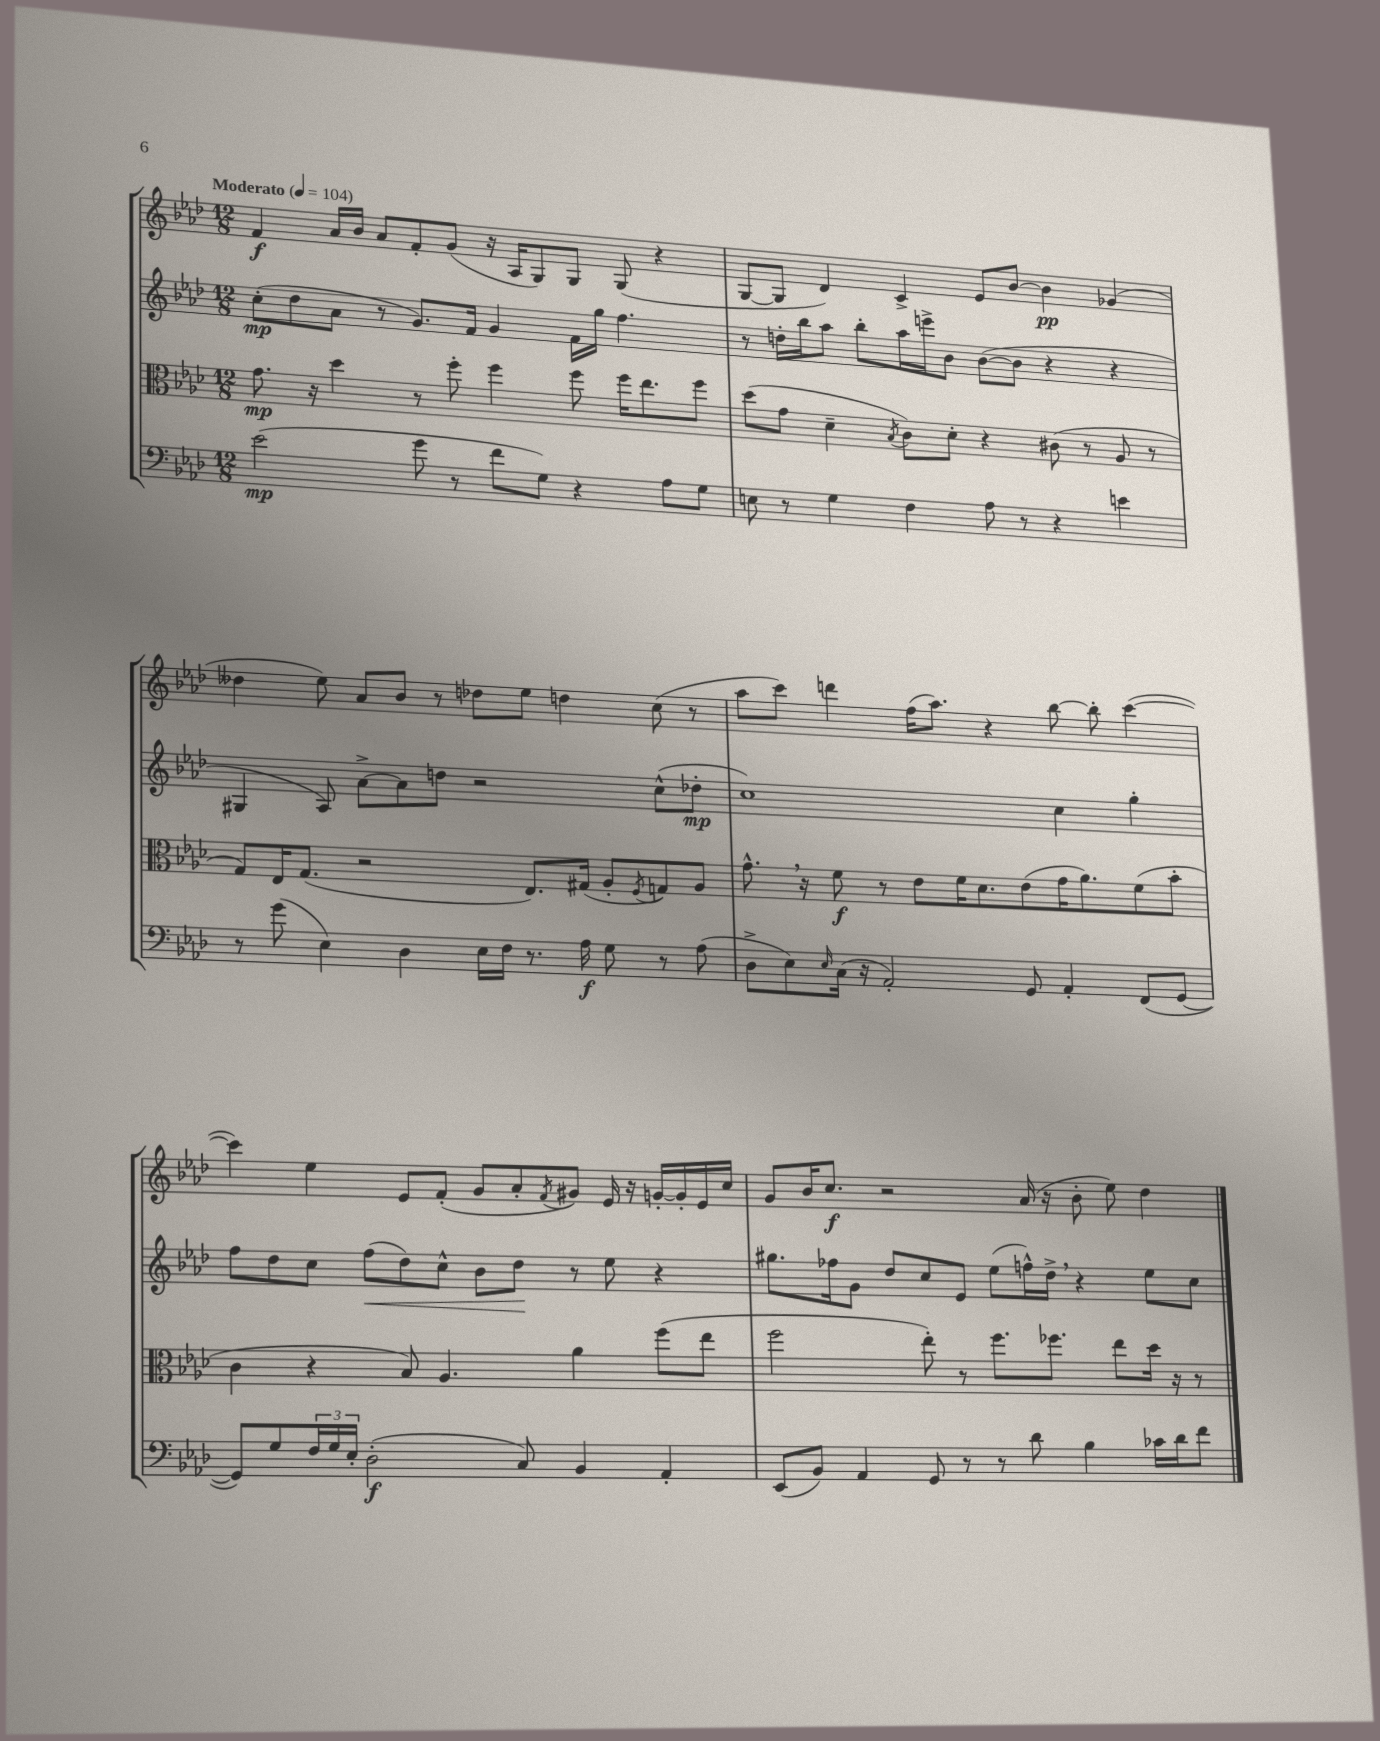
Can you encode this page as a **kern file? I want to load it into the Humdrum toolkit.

**kern	**dynam	**kern	**dynam	**kern	**dynam	**kern	**dynam
*part4	*part4	*part3	*part3	*part2	*part2	*part1	*part1
*staff4	*staff4	*staff3	*staff3	*staff2	*staff2	*staff1	*staff1
*clefF4	*	*clefC3	*	*clefG2	*	*clefG2	*
*k[b-e-a-d-]	*	*k[b-e-a-d-]	*	*k[b-e-a-d-]	*	*k[b-e-a-d-]	*
*M12/8	*	*M12/8	*	*M12/8	*	*M12/8	*
*MM104	*	*MM104	*	*MM104	*	*MM104	*
=1	=1	=1	=1	=1	=1	=1	=1
!	!	!	!	!	!	!LO:TX:a:B:t=Moderato	!
(2e-\	mp	8.g\	mp	(8cc'\L	mp	4f/	f
.	.	.	.	8dd-\	.	.	.
.	.	16r	.	.	.	.	.
.	.	4dd-\	.	8a-\J	.	16a-/LL	.
.	.	.	.	.	.	16b-/JJ	.
.	.	.	.	8r	.	8a-/L	.
8g\	.	8r	.	8.g/L)	.	8f'/	.
8r	.	8ff'\	.	.	.	(8g/J	.
.	.	.	.	16f/Jk	.	.	.
8f\L	.	4ff\	.	4g/	.	16r	.
.	.	.	.	.	.	16A-/KL	.
8G\J)	.	.	.	.	.	8G/)	.
4r	.	8ff\	.	16f\LL	.	8G/J	.
.	.	.	.	16gg\JJ	.	.	.
.	.	16ff\KL	.	4.ff\	.	(8G/	.
.	.	8.ee-\	.	.	.	.	.
8A-\L	.	.	.	.	.	4r	.
8G\J	.	8ff\J	.	.	.	.	.
=2	=2	=2	=2	=2	=2	=2	=2
8En\	.	(8dd-\L	.	8r	.	[8G/L	.
8r	.	8g\J	.	16ddn'\LL	.	8G/J]	.
.	.	.	.	16bb-\J	.	.	.
4G\	.	4d-~\	.	8aa-\J	.	4d-/)	.
.	.	.	.	8bb-'\L	.	.	.
.	.	8qB-/	.	.	.	.	.
4F\	.	8c\L)	.	16aa-\L	.	4c^/	.
.	.	.	.	16eeen^\J	.	.	.
.	.	8d-'\J	.	8b-\J	.	.	.
8A-\	.	4r	.	([8b-\L	.	8e-/L	.
8r	.	.	.	8b-\J]	.	[8b-/J	.
4r	.	(8c#X\	.	4r	.	4b-\]	pp
.	.	8r	.	.	.	.	.
4en\	.	8A-/	.	4r	.	(4g-X/	.
.	.	8r	.	.	.	.	.
!!LO:LB:g=z
=3	=3	=3	=3	=3	=3	=3	=3
8r	.	8G/L)	.	4G#X/	.	4dd--X\	.
(8g\	.	16E-/K	.	.	.	.	.
.	.	(8.G/J	.	.	.	.	.
4E-\)	.	.	.	8A-/)	.	8ee-\)	.
.	.	2r	.	[8a-^\L	.	8a-/L	.
4D-\	.	.	.	8a-\]	.	8b-/J	.
.	.	.	.	8ddn\J	.	8r	.
16E-\LL	.	.	.	2r	.	8dd-X\L	.
16F\JJ	.	.	.	.	.	.	.
8.r	.	8.E-/L)	.	.	.	8ee-\J	.
.	.	.	.	.	.	4ddn\	.
16A-\	f	(16G#X/Jk	.	.	.	.	.
8G\	.	8A-'/L	.	.	.	.	.
.	.	8qF/	.	.	.	.	.
8r	.	8Gn/)	.	(8cc^^\L	.	(8cc\	.
(8A-\	.	8A-/J	.	8dd-X'\J	mp	8r	.
=4	=4	=4	=4	=4	=4	=4	=4
8D-^\L	.	8.g^^,\	.	1cc)	.	8aa-\L	.
8E-\)	.	.	.	.	.	8ccc\J)	.
.	.	16r	.	.	.	.	.
16qqE-/	.	.	.	.	.	.	.
(16C\Jk	.	8f\	f	.	.	4dddn\	.
16r	.	.	.	.	.	.	.
2AA-'/)	.	8r	.	.	.	.	.
.	.	8e-\L	.	.	.	(16ff\KL	.
.	.	.	.	.	.	8.aa-\J)	.
.	.	16f\K	.	.	.	.	.
.	.	8.d-\	.	.	.	.	.
.	.	.	.	.	.	4r	.
8GG/	.	(8e-\	.	.	.	.	.
4AA-'/	.	16g\K	.	4cc\	.	[8bb-\	.
.	.	8.a-\)	.	.	.	.	.
.	.	.	.	.	.	8bb-'\]	.
(8FF/L	.	(8f\	.	4gg'\	.	([4ccc\	.
[8GG/J	.	8b-'\J	.	.	.	.	.
!!LO:LB:g=z
=5	=5	=5	=5	=5	=5	=5	=5
8GG/L])	.	4c\	.	8ff\L	.	4ccc\])	.
8G/	.	.	.	8dd-\	.	.	.
24F/L	.	4r	.	8cc\J	.	4ee-\	.
24G/	.	.	.	.	.	.	.
24E-'/JJ	.	.	.	.	.	.	.
!	!	!	!	!	!LO:HP:b	!	!
(2D-'\	f	.	.	(8ff\L	<	.	.
.	.	8B-/)	.	8dd-\)	.	8e-/L	.
.	.	4.A-/	.	8cc^^\J	.	(8f'/J	.
.	.	.	.	8b-\L	.	8g/L	.
8C/)	.	.	.	8dd-\J	.	8a-'/	.
.	.	.	.	.	.	8qf/	.
4BB-/	.	4a-\	.	8r	[	8g#X/J)	.
.	.	.	.	8ee-\	.	16e-/	.
.	.	.	.	.	.	16r	.
4AA-'/	.	(8ff\L	.	4r	.	[16gn'/LL	.
.	.	.	.	.	.	16g'/]	.
.	.	8ee-\J	.	.	.	16e-/	.
.	.	.	.	.	.	16cc/JJ	.
=6	=6	=6	=6	=6	=6	=6	=6
(8EE-/L	.	2ff\	.	8.gg#X\L	.	8g/L	.
8BB-/J)	.	.	.	.	.	16b-/K	.
.	.	.	.	16ff-X\k	.	8.cc/J	f
4AA-/	.	.	.	8g\J	.	.	.
.	.	.	.	8dd-/L	.	2r	.
8GG/	.	8ee-'\)	.	8cc/	.	.	.
8r	.	8r	.	8e-/J	.	.	.
8r	.	8.ff\L	.	(8ee-\L	.	.	.
8d-\	.	.	.	16ffn^^\L)	.	(16a-/	.
.	.	8.ff-X\J	.	16dd-^,\JJ	.	16r	.
4B-\	.	.	.	4r	.	8b-'\	.
.	.	8ee-\L	.	.	.	8ee-\)	.
16c-X\LL	.	16dd-\Jk	.	8ee-\L	.	4dd-\	.
16d-\J	.	16r	.	.	.	.	.
8f\J	.	8r	.	8cc\J	.	.	.
==	==	==	==	==	==	==	==
*-	*-	*-	*-	*-	*-	*-	*-
